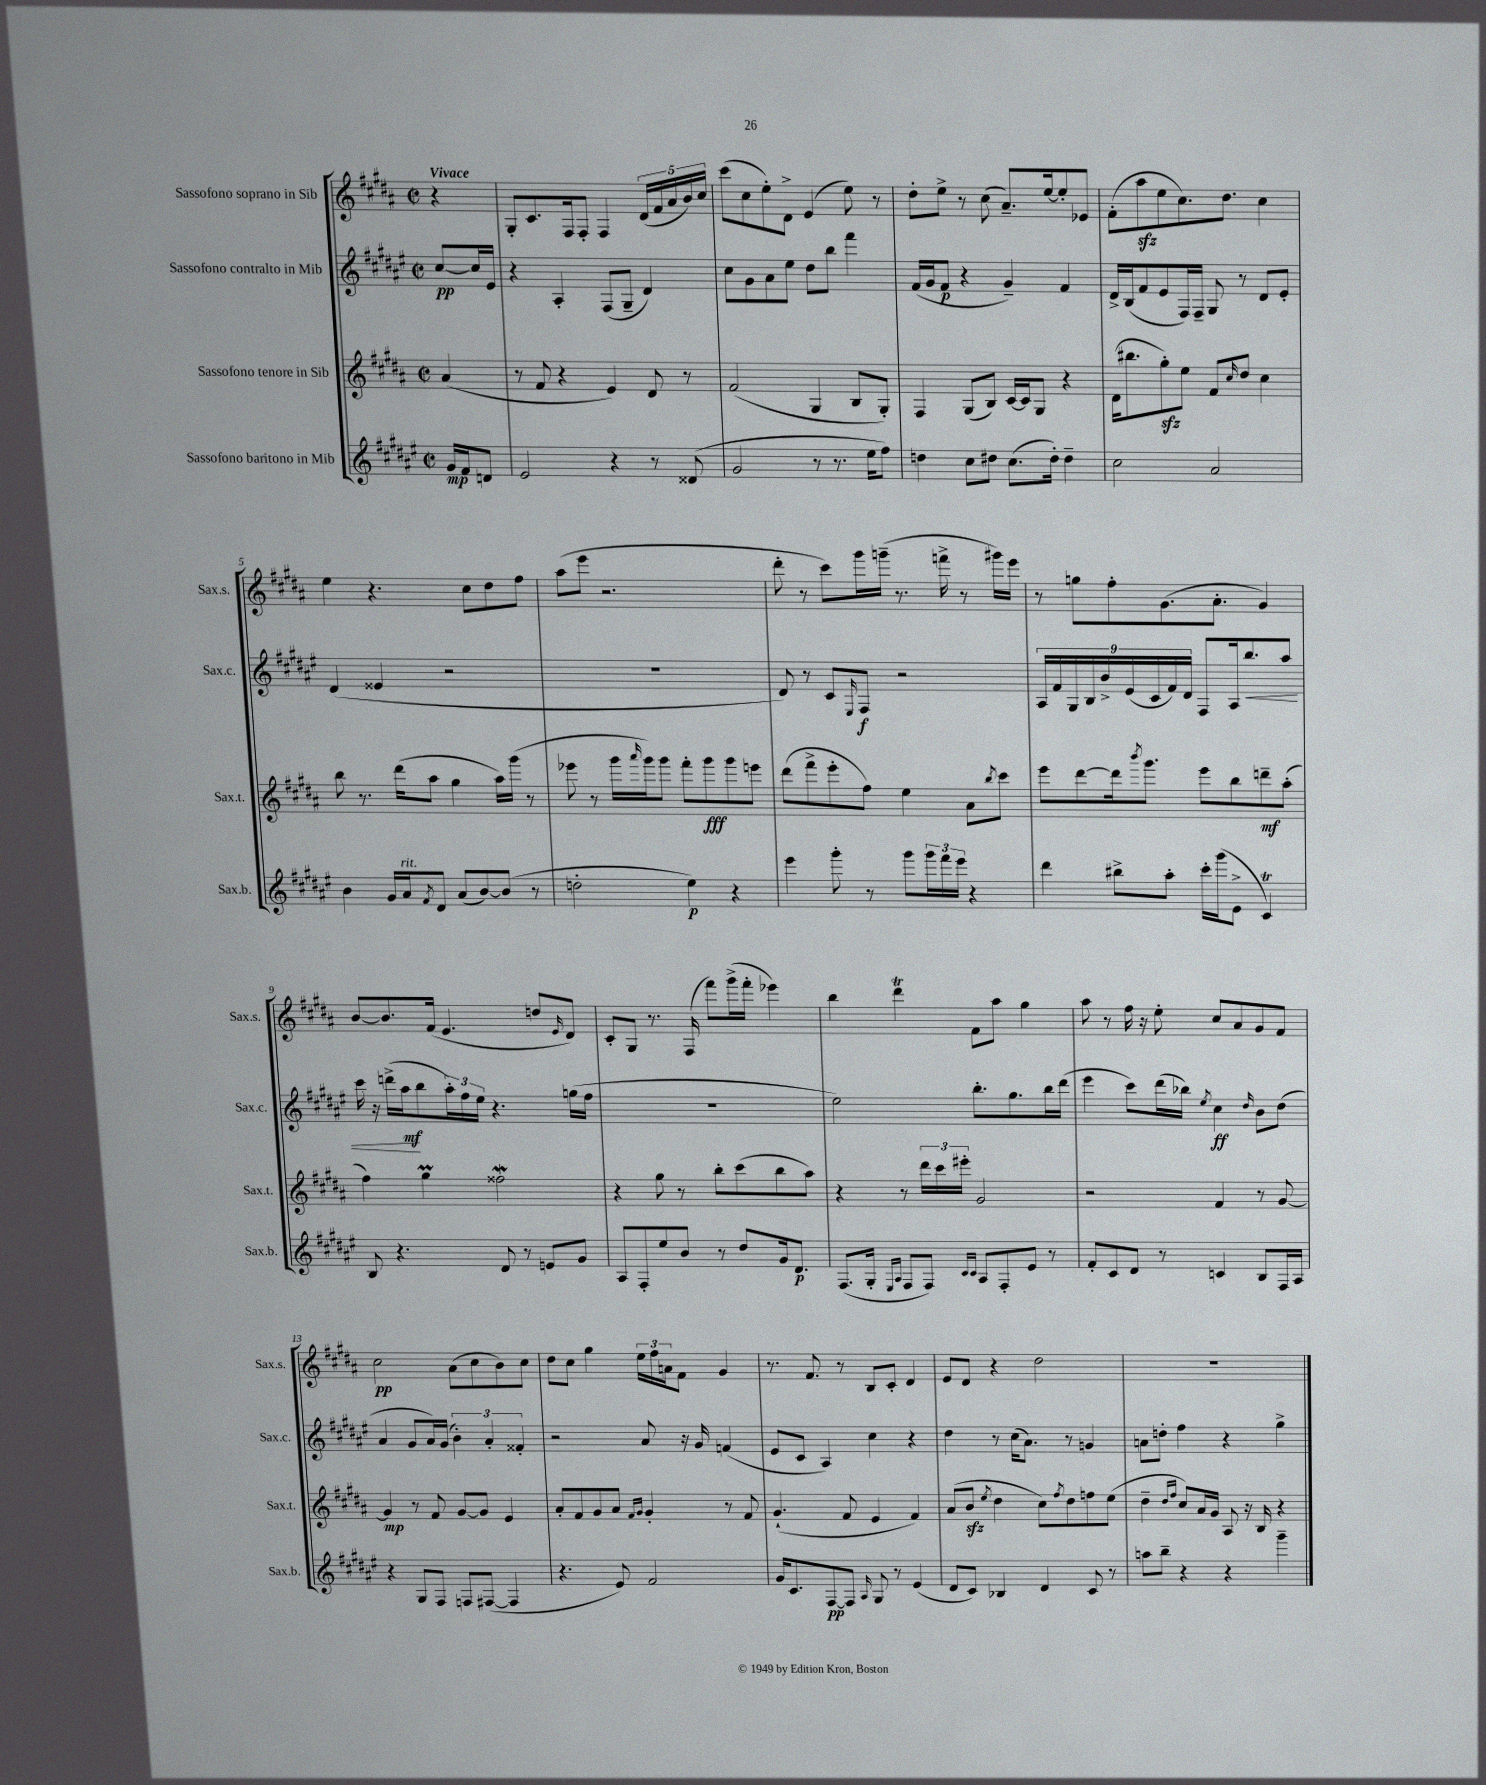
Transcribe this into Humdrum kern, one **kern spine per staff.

**kern	**kern	**kern	**kern
*staff4	*staff3	*staff2	*staff1
*clefG2	*clefG2	*clefG2	*clefG2
*k[f#c#g#d#a#e#]	*k[f#c#g#d#a#]	*k[f#c#g#d#a#e#]	*k[f#c#g#d#a#]
*M2/2	*M2/2	*M2/2	*M2/2
*met(c|)	*met(c|)	*met(c|)	*met(c|)
16g#/LL	(4a#/	[8cc#/L	4r
16f#/J	.	.	.
8d/J	.	16cc#/]L	.
.	.	16e#/JJ	.
=	=	=	=
2e#/	8r	4r	8G#'/L
.	8f#/	.	8.c#/
.	4r	4A#'/	.
.	.	.	16F#/k
.	.	.	8F#'/J
4r	4e/)	(8F#/L	4F#/
.	.	8G#~/J	.
8r	8d#/	4d#/)	(20d#/LL
.	.	.	20f#/
.	.	.	20a#/
(8d##/	8r	.	.
.	.	.	20b/)
.	.	.	20cc#/JJ
=	=	=	=
2g#/	(2f#/	8cc#\L	(8ccc#\L
.	.	8g#\	8cc#\
.	.	8a#\	8ee'\)
.	.	8ee#\J	8d#^\J
8r	4G#/	8dd#\L	(4e/
8.r	.	8bb\J	.
.	8B/L	4fff#\	8ee\)
16ee#\LK	.	.	.
8ff#\J)	8G#'/J)	.	8r
=	=	=	=
4dd\	4F#/	(16f#/LL	8dd#'\L
.	.	16g#/J	.
.	.	8f#/J	8ee^\J
8cc#\L	(8G#/L	4r	8r
8dd#\J	8B/J)	.	(8cc#\
(8.cc#\L	[16c#/LL	4g#~/)	8.a#~/L)
.	16c#/]J	.	.
.	8G#/J	.	.
16dd#'\Jk)	.	.	[16ee/k
4dd#~\	4r	4f#/	8ee'/]
.	.	.	8e-/J
=	=	=	=
2cc#\	(16d#\LK	16d#^/LL	(8f#'\L
.	8.bb#\	(16B/J	.
.	.	8f#/	8aa#\
.	8gg#'\)	8e#/	8ee\
.	8ee\J	16F#/L)	8.cc#\)
.	.	16F#~/JJ	.
2a#/	8f#/L	8G#/	.
.	.	.	8.dd#\J
.	16qqcc#/	.	.
.	8dd#/J	8r	.
.	4cc#\	8d#/L	4cc#\
.	.	8e#'/J	.
=	=	=	=
4b\	8bb\	(4d#/	4ee\
.	8.r	.	.
16g#/LL	.	4e##/	4.r
16a#/J	(16ddd#\LK	.	.
8qf#/	.	.	.
8d#/J	8aa#\J	.	.
(8a#/L	4gg#\	2r	.
[8b/)	.	.	8cc#\L
(8b/]J	16aa#\LL)	.	8dd#\
.	(16ggg#\JJ	.	.
8r	8r	.	8ff#\J
=	=	=	=
2dd'\	8eee-\	1r	(8aa#\L
.	8r	.	8eee\J
.	16ggg#\LL	.	2.r
.	16qqaaa#/	.	.
.	16ggg#\J)	.	.
.	8ggg#\J	.	.
4ee#\)	8fff#'\L	.	.
.	8ggg#\	.	.
4r	8ggg#\	.	.
.	8eee\J	.	.
=	=	=	=
4eee#\	(8ddd#\L	8d#/)	8ddd#'\
.	8fff#^\	8r	8r
8ggg#'\	8eee'\	8c#/L	8ccc#\L)
.	.	16qqE#/	.
8r	8ff#\J)	8F#/J	16ggg#\L
.	.	.	(16ggg~\JJ
8ggg#\L	4ee\	2r	8.r
24ggg#\L	.	.	.
24fff#\	.	.	.
.	.	.	16fff^\
24eee#\JJ	.	.	.
4r	8a#\L	.	8r
.	8qbb/	.	.
.	8ccc#\J	.	16ggg#\LL)
.	.	.	16eee\JJ
=	=	=	=
4ddd#\	8eee\L	18A#/LL	8r
.	.	18f#/	.
.	.	18G#/	.
.	[8ddd#\	.	8gg\L
.	.	18B/	.
.	.	18b^/	.
8bb#^\L	16ddd#\]k	.	8ff#'\
.	.	(18e#/	.
.	8qbbb/	.	.
.	8.ggg#\J	.	.
.	.	18c#/	.
8aa#'\J	.	.	(8.g#\
.	.	18f#/)	.
.	.	18d#/JJ	.
16ccc#'\LL	8eee\L	8F#/L	.
(16ggg#\J	.	.	8.a#'\J
8e#^\J	8bb\	16A#/k	.
.	.	8.bb/	.
4c#/)	8ddd~\	.	4g#/)
.	(8aa#'\J	8aa#/J	.
=	=	=	=
8B/	4ff#\)	16ccc#\	[8b/L
.	.	16r	.
4.r	.	(16ddd^\LL	8.b/]
.	.	16aa#\J	.
.	4gg#\	8bb\	.
.	.	.	(16f#/Jk
.	.	24aa#'\L)	4.e/
.	.	24ff#\	.
.	.	24ee#\JJ	.
8d#/	2ff##\	4.r	.
8r	.	.	.
8e/L	.	.	8dd/L
.	.	.	16qqe/
8g#/J	.	(16gg\LL	8d#/J)
.	.	16ff#\JJ	.
=	=	=	=
8A#/L	4r	1r	8c#'/L
8F#'/	.	.	8G#/J
8ee#/	8gg#\	.	8.r
8b/J	8r	.	.
.	.	.	(16F#/
8r	8bb'\L	.	8fff#\L)
8dd#/L	(8ccc#\	.	(16ggg#^\L
.	.	.	16fff#'\JJ
16g#/k	8bb\	.	4eee-\)
8.d#/J	.	.	.
.	8aa#\J)	.	.
=	=	=	=
(8.F#/L	4r	2ee#\)	4bb\
16G#'/Jk	.	.	.
16qqE#/LL	.	.	.
16qqA#/JJ	.	.	.
8F#/L	8r	.	4ddd#\
8F#/J)	24ddd#\LL	.	.
.	24ccc#\	.	.
.	24eee#'\JJ	.	.
16qqc#/LL	.	.	.
16qqc#/JJ	.	.	.
8A#/L	2g#/	8.bb'\L	8f#\L
8F#'/	.	.	8aa#\J
.	.	8.gg#\	.
8e#/J	.	.	4gg#\
8r	.	16bb\L	.
.	.	(16ddd#\JJ	.
=	=	=	=
8f#'/L	2r	4eee#\	8aa#\
8c#/	.	.	8r
8d#/J	.	8ccc#\L)	16ff#\
.	.	.	16r
8r	.	(16ddd#\L	8ee'\
.	.	16bb-\JJ)	.
.	.	8qee#/	.
4c/	4f#/	4cc#\	8cc#/L
.	.	.	8a#/
.	.	16qqdd#/	.
8B/L	8r	8b\L	8g#/
16F#/L	[8g#/	(8dd#\J	8f#/J
16A#/JJ	.	.	.
=	=	=	=
4r	4g#/]	4a#/	2cc#\
8G#/L	8r	8g#/L	.
8F#/J	8f#/	16a#/L)	.
.	.	(16g#/JJ	.
8F/L	[8g#/L	6b'\)	(8a#\L
([8F#/J	8g#/]J	.	8cc#\
.	.	6a#'/	.
4F#/]	4e/	.	8b\)
.	.	6f##'/	.
.	.	.	8cc#\J
=	=	=	=
4.r	8a#'/L	2r	8dd#\L
.	8f#/	.	8cc#\J
.	8g#/	.	4gg#\
8e#/)	8a#/J	.	.
.	16qqf#/LL	.	.
.	16qqg#/JJ	.	.
2f#/	4g#'/	8a#/	24ee\LL
.	.	.	24ff#\
.	.	.	24a\J
.	.	16r	8f#\J
.	.	16g#/	.
.	8r	(4f/	4g#/
.	8f#/	.	.
=	=	=	=
16g#/LK	(4.g#`/	8e#/L	8.r
8.c#/	.	.	.
.	.	8c#/J	.
.	.	.	8.f#/
[8F#/	.	4A#/)	.
8F#/]J	8f#/	.	8r
16qqA#/	.	.	.
8G#/	4e/	4cc#\	8B/L
8r	.	.	8c#'/J
(4e#/	4f#/)	4r	4d#/
=	=	=	=
8d#/L	(8a#/L	4dd#\	8e/L
8c#/J)	8b/J	.	8d#/J
.	8qee/	.	.
4B-/	4dd#\	8r	4r
.	.	(16cc#\LK	.
.	.	8.a#\J)	.
4d#/	8cc#\L)	.	2dd#\
.	8qff#/	.	.
.	8dd#\	8r	.
8c#/	8ff\	4g/	.
8r	(8ee\J	.	.
=	=	=	=
8aa\L	4dd#~\	8a\L	1r
8bb~\J	.	8dd'\J	.
.	16qqdd#/LL	.	.
.	16qqff#/JJ	.	.
4r	8cc#/L)	4ff#\	.
.	16a#/L	.	.
.	16g#/JJ	.	.
4r	8A#/	4r	.
.	16r	.	.
.	16B/	.	.
4ggg#~\	4r	4gg#^\	.
==	==	==	==
*-	*-	*-	*-
